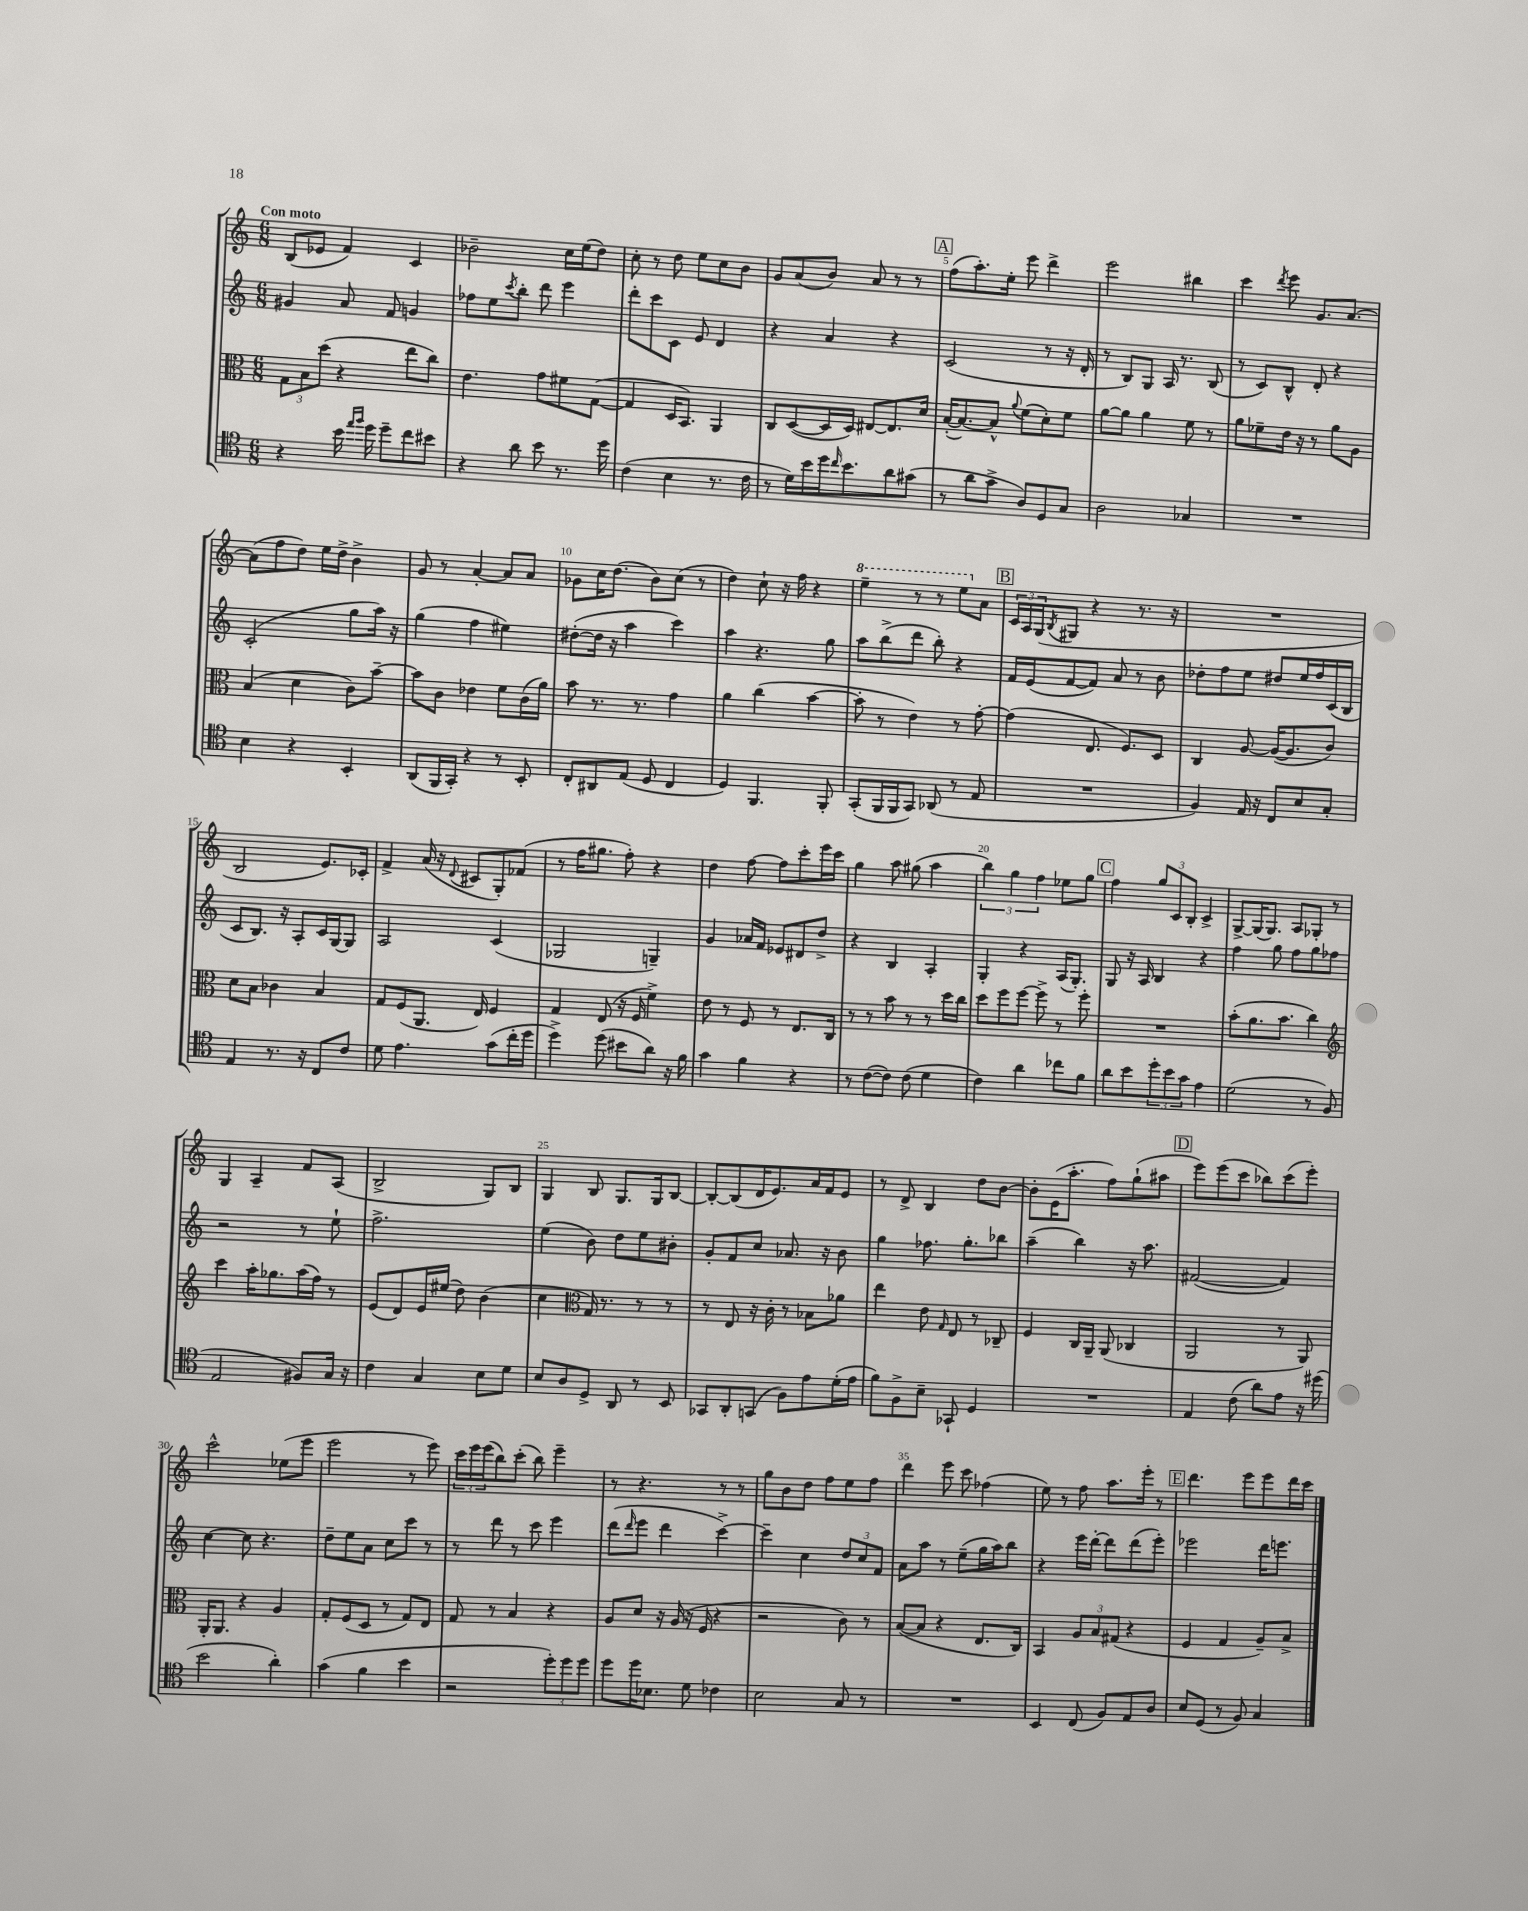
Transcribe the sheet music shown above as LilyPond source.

<<
\new StaffGroup <<
\new Staff = "s0" {
    \clef treble \key c \major \numericTimeSignature \time 6/8 \tempo "Con moto"
    b8( ees'8 f'4) c'4 |
    bes'2-- c''16 e''16( d''8) |
    c''8-. r8 d''8 e''8 c''8 b'8 |
    g'8 a'8( b'8) a'8 r8 r8 |
    \mark \markup { \box "A" } f''8( a''8.-.) e''16-. e'''8 d'''4-> |
    e'''2 bis''4 |
    c'''4 \acciaccatura { d'''8 } e'''8 g'8. a'8.~ |
    a'8( f''8 d''8) e''16 d''16-> b'4-> |
    g'8 r8 a'4~-. a'8 a'8 |
    ges'8 c''16 d''8.( b'8) c''8( r8 |
    d''4) c''8-! r16 f''16 r4 |
    \ottava #1 e'''4-- r8 r8 e'''8 \ottava #0 a'8 |
    \mark \markup { \box "B" } \tuplet 3/2 { c'16 a16 g16( } \acciaccatura { b8 } gis8 r4 r8. r16 |
    R2. |
    b2 e'8.) ces'16-. |
    f'4-> a'16( r16 \appoggiatura { d'8 } cis'8 g8-.) fes'8( |
    r8 f''16 gis''8. f''8-.) r4 |
    d''4 f''8~ f''8 c'''8-. e'''16 c'''16 |
    g''4 a''8 gis''8( a''4 |
    \tuplet 3/2 { b''4) g''4 f''4 } ees''8 g''8 |
    \mark \markup { \box "C" } f''4 \tuplet 3/2 { g''8 c'8 b8-. } c'4-> |
    g8~-> g16( g8.) a8 ges8-. r8 |
    g4 a4-- f'8 a8( |
    b2-> g8) b8 |
    g4 b8 g8. g16 b8~ |
    b8~-. b8( d'16 e'8.) a'16 f'16 e'8 |
    r8 d'8-> b4 d''8 b'8~ |
    b'8-. e'16( a''8.-. f''8) g''8-!( ais''8 |
    \mark \markup { \box "D" } e'''8) e'''8( c'''8 bes''8) c'''8( e'''8-.) |
    c'''2-^ ees''8( e'''8 |
    e'''2 r8 e'''8) |
    \tuplet 3/2 { c'''16 e'''16 e'''16( } b''8) c'''8-.( b''8) e'''4-- |
    r8 r4. r8 r8 |
    g''8 b'8 d''8 f''8 e''8 f''8 |
    d'''4 e'''8 c'''8 fes''4( |
    e''8) r8 f''8 a''8. e'''16-. r8 |
    \mark \markup { \box "E" } d'''4. e'''8 e'''8 d'''16 c'''16 \bar "|." |
}
\new Staff = "s1" {
    \clef treble \key c \major \numericTimeSignature \time 6/8
    gis'4 a'8 f'8 g'4 |
    fes''8 e''8 \acciaccatura { c'''8 } b''8-. d'''8 e'''4 |
    d'''8-. c'''8 c'8 e'8 d'4 |
    r4 a'4 r4 |
    \mark \markup { \box "A" } c'2( r8 r16 d'16-. |
    r8 b8) g8 a16 r8. b8( |
    r8 c'8) b8-^ d'8-. r4 |
    c'2-.( g''8 a''16) r16 |
    g''4( f''4 eis''4) |
    dis''8~-.( dis''16 r16 a''4 c'''4) |
    a''4 r4. g''8 |
    a''8 b''8->( d'''8 b''8-.) r4 |
    \mark \markup { \box "B" } f'16 e'16( f'8~ f'8) a'8 r8 b'8 |
    des''8-. f''8 e''8 dis''8 e''16 f''16 c'16( b16 |
    c'8 b8.) r16 a8-. c'16 g16~ g8 |
    a2 c'4( |
    ges2 g4--) |
    g'4 aes'16 f'16 ees'8 dis'8 d''8-> |
    r4 b4 a4-. |
    g4-. r4 a16( g8.-.) |
    \mark \markup { \box "C" } g8 r16 a16 b4 r4 |
    f''4 g''8 f''8 g''8 fes''8 |
    r2 r8 e''8-! |
    f''2.-> |
    e''4( b'8) d''8 e''8 bis'8-. |
    g'8-. f'8 c''8 aes'8. r16 b'8 |
    g''4 fes''8. g''8.-. bes''8 |
    a''4--( b''4) r16 a''8. |
    \mark \markup { \box "D" } fis'2~( fis'4) |
    c''4~ c''8 r4. |
    d''8-- e''8 a'8 c''8 c'''8 r8 |
    r8 d'''8 r8 c'''8 e'''4 |
    d'''8( \grace { d'''16 } e'''8 d'''4 c'''4~->) |
    c'''4-- c''4 \tuplet 3/2 { d''8 c''8 f'8 } |
    a'8 a''8 r8 e''8--( g''16 a''16) b''8 |
    r4 e'''16 d'''16~-. d'''8 d'''8( e'''8-.) |
    \mark \markup { \box "E" } ees'''2 d'''16 e'''8. \bar "|." |
}
\new Staff = "s2" {
    \clef alto \key c \major \numericTimeSignature \time 6/8
    \tuplet 3/2 { g8 b8 d''8( } r4 e''8 c''8) |
    e'4. g'8 fis'8 g8~( |
    g4 d16 b,8.) a,4 |
    c8 d8~( d16 d16) eis8~ eis8. d'16 |
    \mark \markup { \box "A" } b16~-.( b8.~) b8-^ \appoggiatura { a'8 } f'8( d'8-.) f'8 |
    a'8~ a'8 a'4 f'8 r8 |
    a'8 fes'8-- e'16 r16 r8 a'8 a8 |
    b4( d'4 c'8) b'8~-- |
    b'8 c'8 ees'4 f'8 c'16( a'16) |
    b'8 r8. r8. g'4 |
    a'4 c''4( b'4~ |
    b'8-. r8 e'4) r8 g'8~-. |
    \mark \markup { \box "B" } g'4( e8. f8.) d8 |
    c4 a8~ a16~( a8. c'8) |
    d'8 b8 ces'4 b4 |
    g8 f8( a,8. e16) f4 |
    g4 e8( r16 f16 f'4->) |
    e'8 r8 f8 r8 e8. c16 |
    r8 r8 b'8 r8 r8 d''16 c''16 |
    d''8 f''8 f''8~ f''8-> r8 f''8-. |
    \mark \markup { \box "C" } R2. |
    b'8-.( a'8. b'8. c''4) |
    \clef treble c'''4 a''16-. ges''8. a''16( f''16) r8 |
    e'8( d'8) e'16 eis''16( d''8) b'4( |
    c''4 \clef alto g16) r8. r8 r8 |
    r8 e8 r16 c'16-. r8 bes8 aes'8 |
    e''4 e'8 \grace { g16 } e8 r8 ces8-- |
    f4 c16 a,16-- a,8( ces4 |
    \mark \markup { \box "D" } a,2 r8 a,8) |
    a,16-. a,8. r4 a4 |
    g8-. f8( d8 r8 g8) e8 |
    g8 r8 b4 r4 |
    a8 d'8 r16 a16( r16 f16 r4 |
    r2 c'8) r8 |
    b8~( b8 r4 e8. c16) |
    b,4 \tuplet 3/2 { a8 b8 gis8( } r4 |
    \mark \markup { \box "E" } f4 g4 a8--) b8-> \bar "|." |
}
\new Staff = "s3" {
    \clef tenor \key c \major \numericTimeSignature \time 6/8
    r4 b'16 \grace { e''16 f''16 } d''16 d''8-- c''8 bis'8 |
    r4 a'8 b'8 r8. d''16 |
    c'4( b4 r8. c'16 |
    r8 d'16) b'16 d''16 \grace { c''16 } b'8. a'8 gis'8( |
    \mark \markup { \box "A" } r8 a'8 g'8-> a8) d8 g8 |
    a2 ges4 |
    R2. |
    b4 r4 b,4-. |
    a,8( f,16 g,16-.) r4 r8 b,8-. |
    c8-. ais,8 e8( d8 c4 |
    d4) f,4. f,8-. |
    g,8-.( f,16 f,16 g,8) aes,8( r8 e8 |
    \mark \markup { \box "B" } R2. |
    f4) e16 r16 c8 b8 g8-. |
    e4 r8. r16 c8 c'8 |
    d'8 e'4. g'8( c''16-. d''16 |
    d''4->) d''8( bis'8 a'8) r16 f'16 |
    g'4 f'4 r4 |
    r8 c'8~( c'8) c'8( d'4 |
    c'4) a'4 ces''8 f'8 |
    \mark \markup { \box "C" } a'8 b'8 \tuplet 3/2 { d''8-. b'8 g'8 } e'4 |
    d'2( r8 f8 |
    e2 fis8) g16 r16 |
    c'4 g4 b8 d'8 |
    b8 a8 d8-> a,8 r8 b,8 |
    ges,8 a,8-. g,8( f8) e'8 d'16-.( e'16 |
    f'8) f8-> b8-- ges,8-! d4 |
    R2. |
    \mark \markup { \box "D" } e4 c'8( a'8) e'8 r16 dis''16( |
    b'2 a'4-.) |
    g'4( f'4 b'4 |
    r2 \tuplet 3/2 { d''8-.) d''8 d''8 } |
    d''8 d''16 bes8. d'8 ces'4 |
    b2 g8 r8 |
    R2. |
    b,4 c8( f8) e8 a8 |
    \mark \markup { \box "E" } b8 d8( r8 f8) g4 \bar "|." |
}
>>
>>
\layout { \context { \Score \override BarNumber.break-visibility = ##(#f #t #t) barNumberVisibility = #(every-nth-bar-number-visible 5) } }
